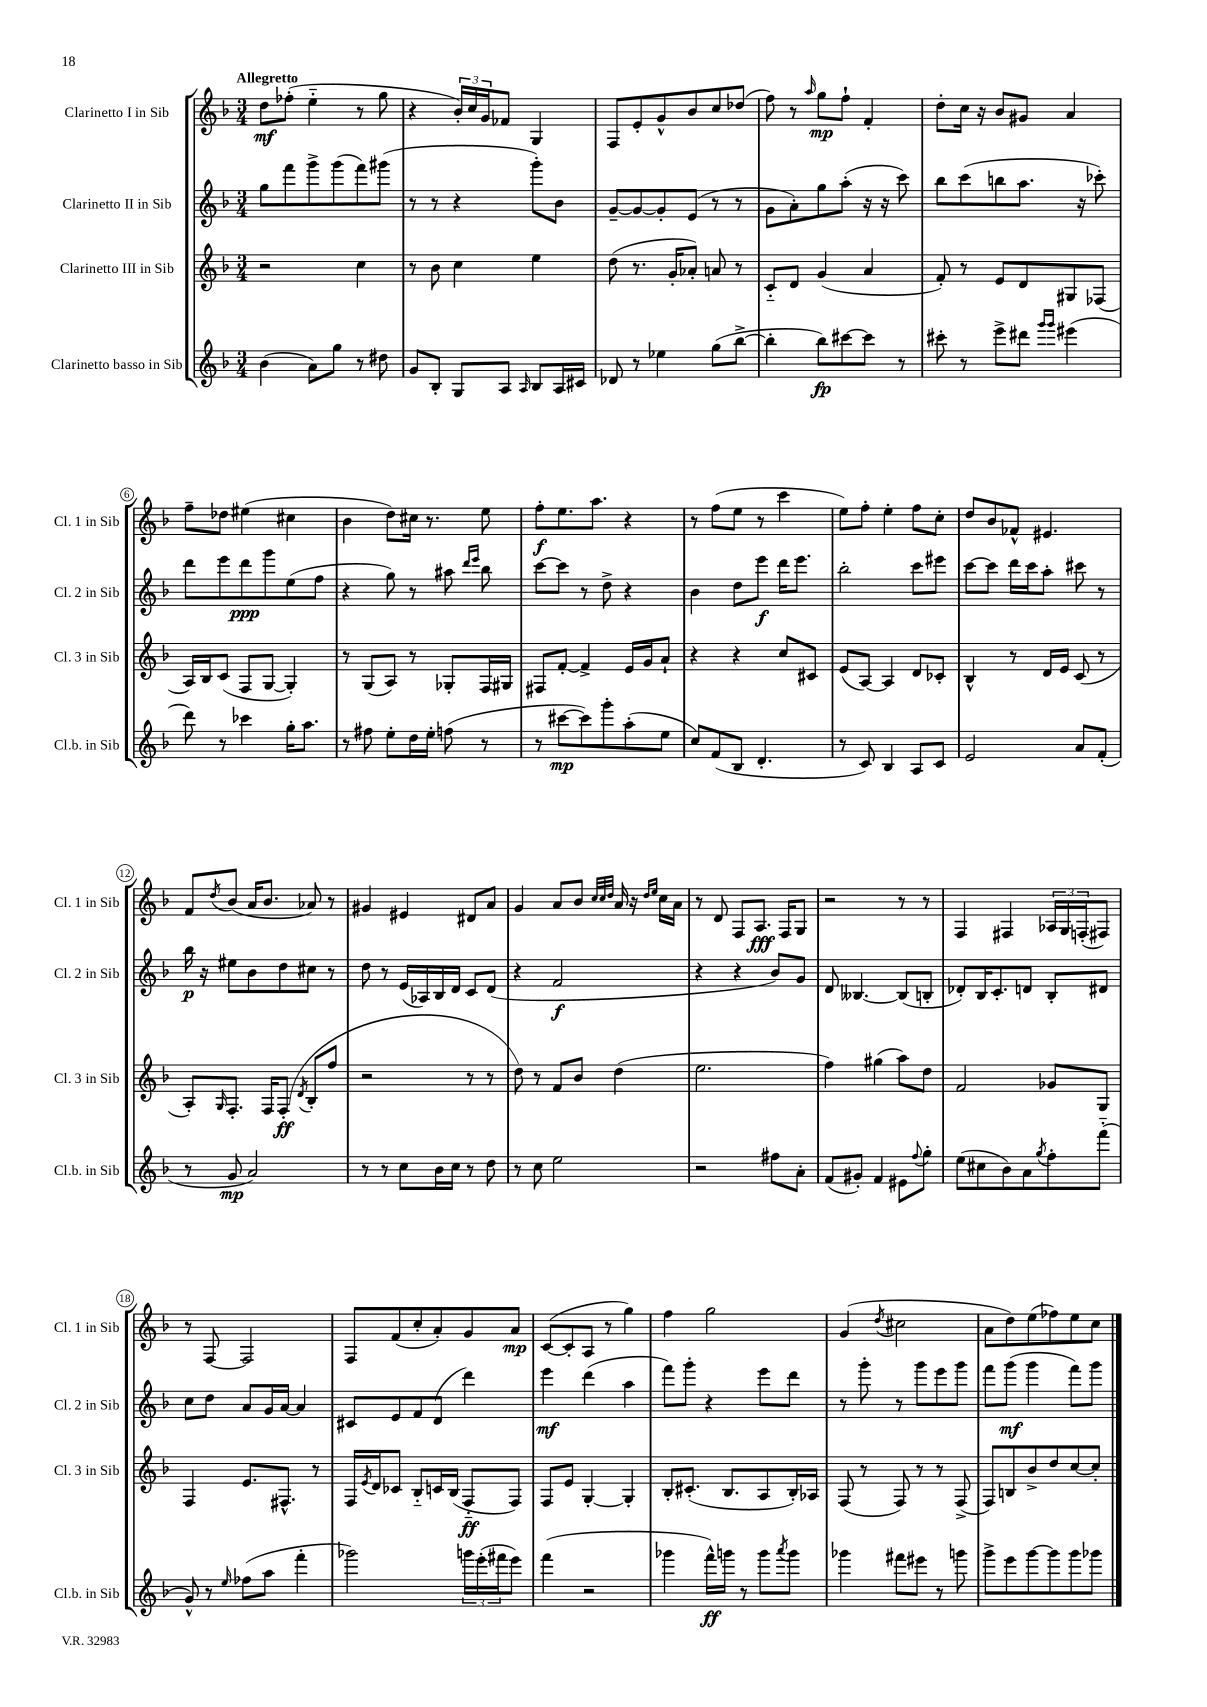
<<
\new StaffGroup <<
\new Staff = "s0" \with { instrumentName = "Clarinetto I in Sib" shortInstrumentName = "Cl. 1 in Sib" } {
    \clef treble \key f \major \numericTimeSignature \time 3/4 \tempo "Allegretto"
    d''8\mf fes''8-.( e''4-_ r8 g''8 |
    r4 \tuplet 3/2 { bes'16-.) c''16 g'16 } fes'8 g4 |
    f8 e'8-. g'8-^ bes'8 c''8 des''8( |
    f''8) r8 \grace { a''16 } g''8\mp f''8-! f'4-. |
    d''8-. c''16 r16 bes'8 gis'8 a'4 |
    f''8-- des''8 eis''4( cis''4 |
    bes'4 d''8) cis''16 r8. e''8 |
    f''8-.\f e''8. a''8. r4 |
    r8 f''8( e''8 r8 c'''4 |
    e''8) f''8-. e''4-. f''8 c''8-. |
    d''8 bes'8 fes'8-^ eis'4. |
    f'8 \acciaccatura { d''8 } bes'8( a'16 bes'8. aes'8) r8 |
    gis'4 eis'4 dis'8 a'8 |
    g'4 a'8 bes'8 \grace { c''32 c''32 d''32 } a'16 r16 \grace { d''16 e''16 } c''16 a'16 |
    r8 d'8 f8 a8.\fff f16 g8 |
    r2 r8 r8 |
    f4 fis4 \tuplet 3/2 { aes16 g16 f16-.( } fis8) |
    r8 f8~ f2 |
    f8 f'8( c''8-. a'8-.) g'8 a'8\mp |
    c'8~( c'8-. a8 r8 g''4) |
    f''4 g''2 |
    g'4( \acciaccatura { d''8 } cis''2 |
    a'8 d''8) e''8( fes''8) e''8 c''8 \bar "|." |
}
\new Staff = "s1" \with { instrumentName = "Clarinetto II in Sib" shortInstrumentName = "Cl. 2 in Sib" } {
    \clef treble \key f \major \numericTimeSignature \time 3/4
    g''8 f'''8 g'''8-> g'''8( f'''8) gis'''8( |
    r8 r8 r4 g'''8-.) bes'8 |
    g'8~-- g'8~ g'8-. e'8( r8 r8 |
    g'8 a'8-.) g''8 a''8-.( r16 r16 c'''8) |
    bes''8 c'''8( b''8 a''8. r16 ces'''8-.) |
    d'''8 e'''8 d'''8\ppp g'''8 e''8( f''8 |
    r4 g''8) r8 ais''8 \grace { d'''16 e'''16 } bes''8 |
    c'''8~ c'''8 r8 d''8-> r4 |
    bes'4 d''8 e'''8\f d'''16 e'''8. |
    bes''2-. c'''8 eis'''8 |
    c'''8~ c'''8 d'''16 c'''16 a''8-. cis'''8 r8 |
    bes''16\p r16 eis''8 bes'8 d''8 cis''8 r8 |
    d''8 r8 e'16( aes16) bes16 d'16 c'8 d'8( |
    r4 f'2\f |
    r4 r4 bes'8) g'8 |
    d'8 beses4.~ beses8( b8-. |
    des'8-.) bes16 c'8.-. d'8 bes8-. dis'8 |
    c''8 d''8 a'8 g'16 a'16~ a'4 |
    cis'8 e'8 f'8 d'8( d'''4) |
    e'''4\mf d'''4( a''4 |
    f'''8) g'''8-. r4 e'''8 d'''8 |
    r8 g'''8-. r8 g'''8 e'''8 g'''8 |
    f'''8 g'''8\mf( g'''4 f'''8) g'''8 \bar "|." |
}
\new Staff = "s2" \with { instrumentName = "Clarinetto III in Sib" shortInstrumentName = "Cl. 3 in Sib" } {
    \clef treble \key f \major \numericTimeSignature \time 3/4
    r2 c''4 |
    r8 bes'8 c''4 e''4 |
    d''8( r8. g'16-. aes'8-.) a'8 r8 |
    c'8-_ d'8 g'4( a'4 |
    f'8-.) r8 e'8 d'8 gis8 fes8( |
    a16) bes16 c'8( f8 g8~ g4-.) |
    r8 g8( a8) r8 ges8-. f16 gis16 |
    fis8 f'8~-. f'4-> e'16 g'16 a'8-! |
    r4 r4 c''8 cis'8 |
    e'8( a8~) a4 d'8 ces'8-. |
    bes4-^ r8 d'16 e'16 c'8( r8 |
    a8-.) \grace { g16 } f8.-. f16 f8-.\ff( \acciaccatura { d'8 } bes8-. f''8 |
    r2 r8 r8 |
    d''8) r8 f'8 bes'8 d''4( |
    e''2. |
    f''4) gis''4( a''8) d''8 |
    f'2 ges'8 g8 |
    f4 e'8. fis8.-^ r8 |
    f16 \acciaccatura { e'8 } d'16 ces'8 bes8-_ c'16 bes16( f8-_\ff f8) |
    f8 e'8 g4~-. g4-. |
    bes8-. cis'8.-.( bes8. a8 bes16-.) aes16 |
    f8( r8 f8) r8 r8 f8->( |
    f8) b8 bes'8-> d''8 c''8~ c''8-. \bar "|." |
}
\new Staff = "s3" \with { instrumentName = "Clarinetto basso in Sib" shortInstrumentName = "Cl.b. in Sib" } {
    \clef treble \key f \major \numericTimeSignature \time 3/4
    bes'4( a'8) g''8 r8 dis''8 |
    g'8 bes8-. g8 a8 \grace { a16 } bes8 a16 cis'16 |
    des'8 r8 ees''4 g''8( bes''8~-> |
    bes''4-. bes''8\fp) cis'''8~ cis'''8 r8 |
    cis'''8-. r8 e'''8-> dis'''8 \grace { g'''16 g'''16 } eis'''4( |
    d'''8) r8 ces'''4 g''16-. a''8. |
    r8 fis''8 e''8-. d''16 e''16-. f''8( r8 |
    r8 cis'''8~\mp cis'''8) g'''8-. a''8-.( e''8 |
    c''8) f'8( bes8 d'4.-. |
    r8 c'8) bes4 a8 c'8 |
    e'2 a'8 f'8-.( |
    r8 g'8\mp a'2) |
    r8 r8 c''8 bes'16 c''16 r8 d''8 |
    r8 c''8 e''2 |
    r2 fis''8 a'8-. |
    f'8( gis'8-.) f'4 eis'8 \appoggiatura { f''8 } g''8-. |
    e''8( cis''8 bes'8) a'8 \acciaccatura { g''8 } f''8-. f'''8-_( |
    g'8-^) r8 \grace { e''16 } fes''8( a''8 f'''4-. |
    ges'''2) \tuplet 3/2 { g'''16 e'''16-.( fis'''16 } e'''8) |
    f'''4( r2 |
    ges'''4 f'''16-^\ff) g'''16 r8 g'''8 \acciaccatura { a'''8 } g'''8 |
    ges'''4 fis'''8 eis'''8 r8 g'''8 |
    g'''8-> e'''8 g'''8~ g'''8 g'''8 ges'''8 \bar "|." |
}
>>
>>
\layout { \context { \Score \override BarNumber.stencil = #(make-stencil-circler 0.1 0.3 ly:text-interface::print) } }
